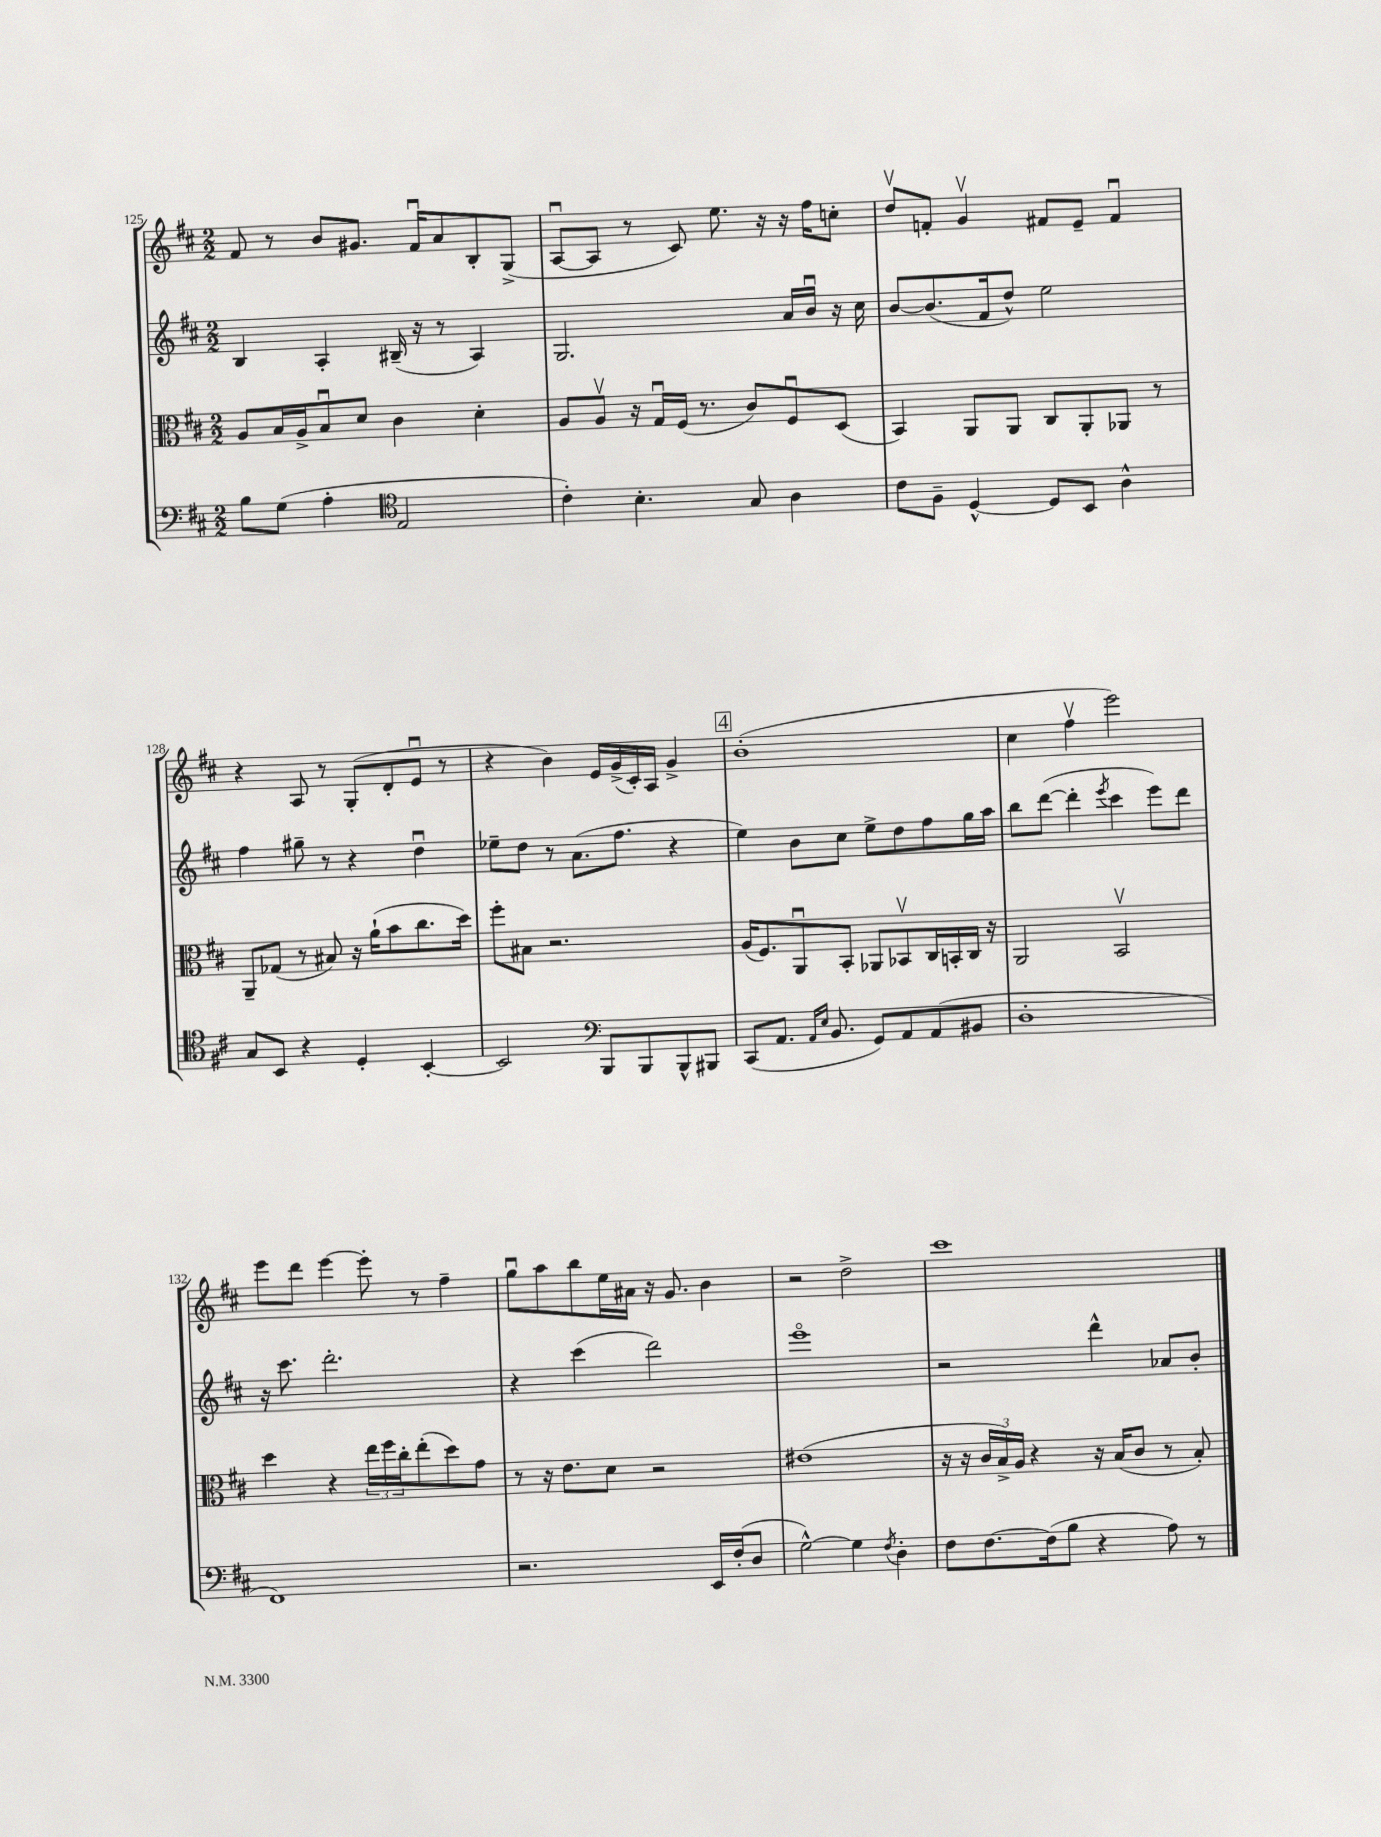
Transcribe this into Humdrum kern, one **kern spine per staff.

**kern	**kern	**kern	**kern
*staff4	*staff3	*staff2	*staff1
*clefF4	*clefC3	*clefG2	*clefG2
*k[f#c#]	*k[f#c#]	*k[f#c#]	*k[f#c#]
*M2/2	*M2/2	*M2/2	*M2/2
8B	8A	4B	8f#
(8G	16B	.	8r
.	16A^	.	.
4A'	8Bu	4A'	8b
.	8d	.	8.g#
*clefC4	*	*	*
2E	4c#	(16B#~	.
.	.	16r	16f#u
.	.	8r	8a
.	4d'	4A)	8B'
.	.	.	(8G^
=	=	=	=
4c#')	8A	2.G	[8Au
.	8Av	.	8A]
4.B'	16r	.	8r
.	16Gu	.	.
.	(16F#	.	8c#)
.	8.r	.	.
.	.	.	8.ee
8G	8c#)	.	.
.	.	.	16r
4A	8F#u	16a	16r
.	.	16bu	16ff#
.	(8D	16r	8cc'
.	.	16cc#	.
=	=	=	=
8c#	4BB)	[8b	8ddv
8F#~	.	(8.b]	8f'
[4D^^	8AA	.	4gv
.	.	16f#	.
.	8AA	8dd^^)	.
8D]	8C#	2ee	8f#
8BB	8AA'	.	8e~
4A^^	8AA-	.	4f#u
.	8r	.	.
=	=	=	=
8G	8AA~	4ff#	4r
8BB	(8G-	.	.
4r	8r	8gg#~	8A
.	8B#)	8r	8r
4D'	16r	4r	(8G'
.	(16a`	.	.
.	8b	.	8d'
[4BB'	8.cc#	4ddu	8eu
.	.	.	8r
.	16dd)	.	.
=	=	=	=
2BB]	8ff#'	8ee-~	4r
.	8B#	8dd	.
.	2.r	8r	4b)
.	.	(8.a	.
*clefF4	*	*	*
8BBB	.	.	16e
.	.	8.ff#	(16g^
8BBB	.	.	16c#')
.	.	.	16A
8BBB^^	.	4r	4g^
8BBB#	.	.	.
=	=	=	=
(8CC#	(16A	4ee)	(1b'
.	8.F#)	.	.
8.AA	.	.	.
.	8AAu	8b	.
16qqAA	.	.	.
16qqE	.	.	.
8.BB	.	.	.
.	8BB'	8cc#	.
8GG)	8AA-	8ee^	.
8AA	8BB-v	8dd	.
(8AA	16C#	8ff#	.
.	16BB'	.	.
8BB#	16C#	16gg	.
.	16r	16aa	.
=	=	=	=
1D'	2AA	8bb	4cc#
.	.	([8ddd	.
.	.	4ddd']	4ff#v
.	.	8qeee	.
.	2BBv	4ccc#	2eee)
.	.	8eee)	.
.	.	8ddd	.
=	=	=	=
1FF#)	4dd	16r	8eee
.	.	8.ccc#	.
.	.	.	8ddd
.	4r	2.ddd'	[4eee
.	24ee	.	8eee']
.	24ff#	.	.
.	24cc#'	.	.
.	(8ee'	.	8r
.	8dd)	.	4ff#~
.	8g	.	.
=	=	=	=
2.r	8r	4r	8ggu
.	16r	.	8aa
.	8.e	.	.
.	.	(4ccc#	8bb
.	8d	.	16ee
.	.	.	16a#
.	2r	2ddd)	16r
.	.	.	8.g
16EE	.	.	4b
(16F#'	.	.	.
8D	.	.	.
=	=	=	=
[2G^^)	(1e#	1eeeo	2r
4G]	.	.	2dd^
8qF#	.	.	.
4D'	.	.	.
=	=	=	=
8F#	16r	2r	1ccc#
.	16r	.	.
[8.F#	24c#	.	.
.	24B^)	.	.
.	24A	.	.
.	4r	.	.
(16F#]	.	.	.
8B	.	.	.
4r	16r	4ddd^^	.
.	(16B	.	.
.	8c#	.	.
8A)	8r	8a-	.
8r	8B')	8b'	.
==	==	==	==
*-	*-	*-	*-
